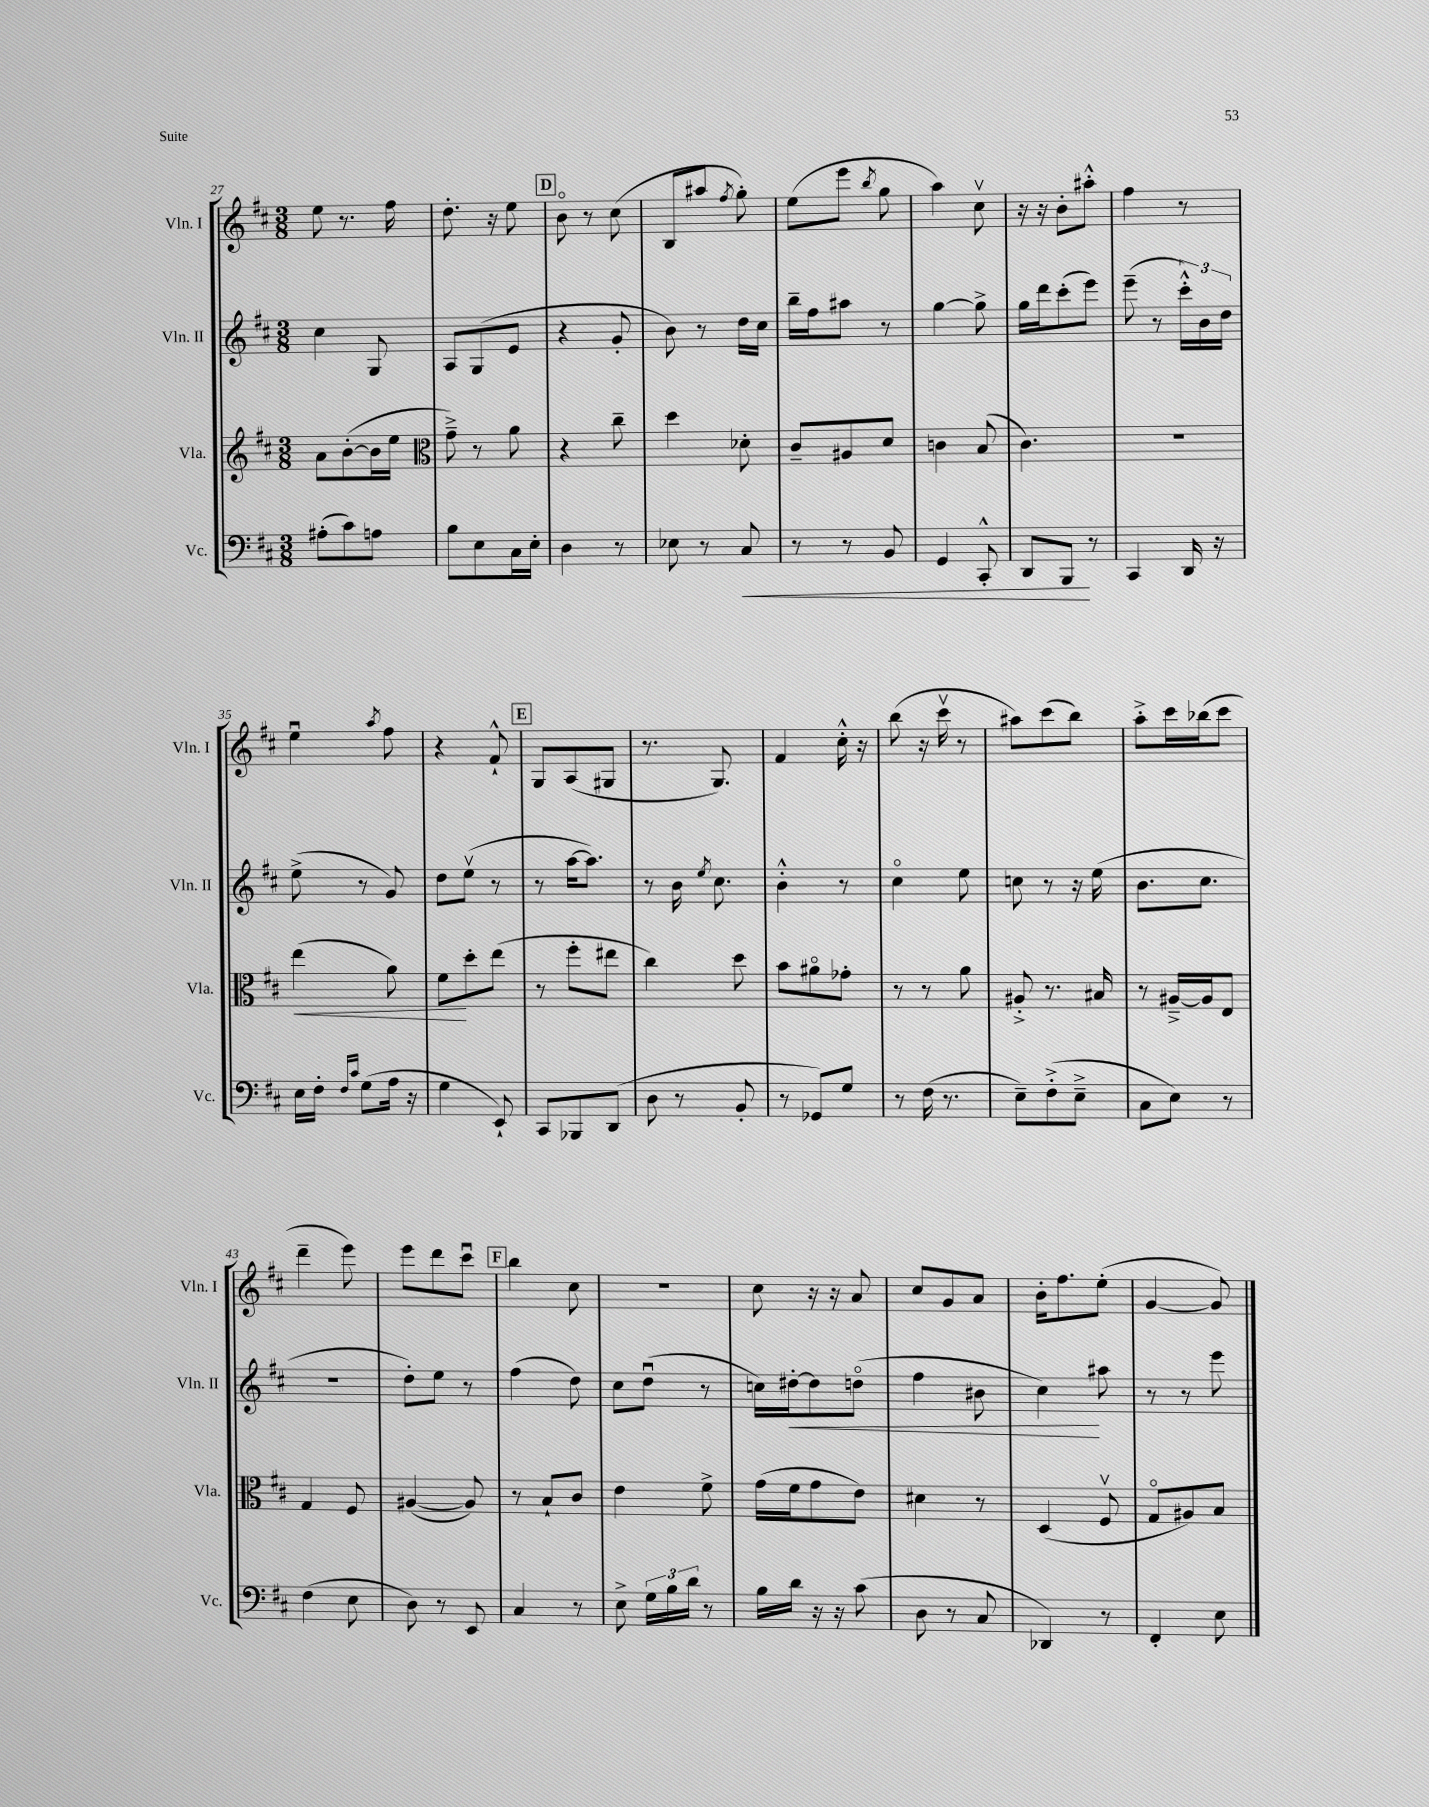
<<
\new StaffGroup <<
\new Staff = "s0" \with { instrumentName = "Vln. I" shortInstrumentName = "Vln. I" } {
    \clef treble \key d \major \numericTimeSignature \time 3/8
    \autoBeamOff e''8 r8. fis''16 |
    d''8.-. r16 e''8 |
    \mark \markup { \box "D" } b'8\flageolet r8 cis''8( |
    b8[ ais''8] \acciaccatura { fis''8 } g''8-.) |
    e''8[( e'''8] \acciaccatura { b''8 } g''8 |
    a''4) cis''8\upbow |
    r16 r16 b'8[-. ais''8]-.-^ |
    fis''4 r8 |
    e''4\downbow \acciaccatura { a''8 } fis''8 |
    r4 fis'8-!-^ |
    \mark \markup { \box "E" } g8[ a8( gis8] |
    r8. g8.) |
    fis'4 cis''16-.-^ r16 |
    b''8( r16 cis'''16\upbow r8 |
    ais''8[) cis'''8( b''8]) |
    a''8[-.-> cis'''16 bes''16( cis'''8] |
    d'''4-- e'''8) |
    e'''8[ d'''8 cis'''8]\downbow |
    \mark \markup { \box "F" } b''4 cis''8 |
    R4. |
    cis''8 r16 r16 a'8 |
    cis''8[ g'8 a'8] |
    b'16[-. fis''8. e''8]-.( |
    g'4~ g'8) \bar "|." |
}
\new Staff = "s1" \with { instrumentName = "Vln. II" shortInstrumentName = "Vln. II" } {
    \clef treble \key d \major \numericTimeSignature \time 3/8
    \autoBeamOff cis''4 g8 |
    a8[ g8( e'8] |
    \mark \markup { \box "D" } r4 g'8-. |
    b'8) r8 d''16[ cis''16] |
    b''16[-- fis''16 ais''8] r8 |
    g''4~ g''8-> |
    g''16[ d'''16 cis'''8-.( e'''8]) |
    e'''8--( r8 \tuplet 3/2 { cis'''16[-.-^) b'16 d''16] } |
    e''8->( r8 g'8) |
    d''8[ e''8]\upbow( r8 |
    \mark \markup { \box "E" } r8 a''16[~ a''8.]) |
    r8 b'16 \acciaccatura { e''8 } cis''8. |
    b'4-.-^ r8 |
    cis''4\flageolet e''8 |
    c''8 r8 r16 e''16( |
    b'8.[ cis''8.] |
    R4. |
    d''8[-.) e''8] r8 |
    \mark \markup { \box "F" } fis''4( d''8) |
    cis''8[ d''8]\downbow( r8 |
    c''16[) dis''16~-.\< dis''8 d''8]\flageolet( |
    fis''4 bis'8 |
    cis''4\!) ais''8 |
    r8 r8 e'''8 \bar "|." |
}
\new Staff = "s2" \with { instrumentName = "Vla." shortInstrumentName = "Vla." } {
    \clef treble \key d \major \numericTimeSignature \time 3/8
    \autoBeamOff a'8[ b'8~-.( b'16 e''16] |
    \clef alto g'8--->) r8 a'8 |
    \mark \markup { \box "D" } r4 cis''8-- |
    d''4 des'8-. |
    cis'8[-- ais8 d'8] |
    c'4 b8( |
    cis'4.) |
    R4. |
    e''4\<( a'8) |
    fis'8[\! d''8-. e''8]( |
    \mark \markup { \box "E" } r8 fis''8[-. eis''8] |
    cis''4) d''8 |
    b'8[ ais'8\flageolet ges'8]-. |
    r8 r8 a'8 |
    ais8-.-> r8. bis16 |
    r8 ais16[~---> ais16 e8] |
    g4 fis8 |
    ais4~( ais8) |
    \mark \markup { \box "F" } r8 b8[-! cis'8] |
    e'4 fis'8-> |
    g'16[( fis'16 g'8 e'8]) |
    dis'4 r8 |
    d4( fis8\upbow |
    g8[\flageolet ais8) b8] \bar "|." |
}
\new Staff = "s3" \with { instrumentName = "Vc." shortInstrumentName = "Vc." } {
    \clef bass \key d \major \numericTimeSignature \time 3/8
    \autoBeamOff ais8[-.( cis'8) a8] |
    b8[ e8 cis16 e16]-. |
    \mark \markup { \box "D" } d4 r8 |
    ees8 r8 cis8\< |
    r8 r8 b,8 |
    g,4 cis,8-.-^ |
    d,8[ b,,8]\! r8 |
    cis,4 d,16 r16 |
    e16[ fis16]-. \grace { fis16[ cis'16] } g8[( a16] r16 |
    g4 e,8-!) |
    \mark \markup { \box "E" } cis,8[ bes,,8 d,8]( |
    d8 r8 b,8-. |
    r8 ges,8[) g8] |
    r8 fis16( r8. |
    e8[--) fis8-.->( e8]---> |
    cis8[ e8]) r8 |
    fis4( e8 |
    d8) r8 e,8 |
    \mark \markup { \box "F" } cis4 r8 |
    e8-> \tuplet 3/2 { g16[ b16 d'16] } r8 |
    b16[ d'16] r16 r16 cis'8( |
    d8 r8 cis8 |
    des,4) r8 |
    fis,4-. e8 \bar "|." |
}
>>
>>
\layout { \context { \Score currentBarNumber = #27 } }
